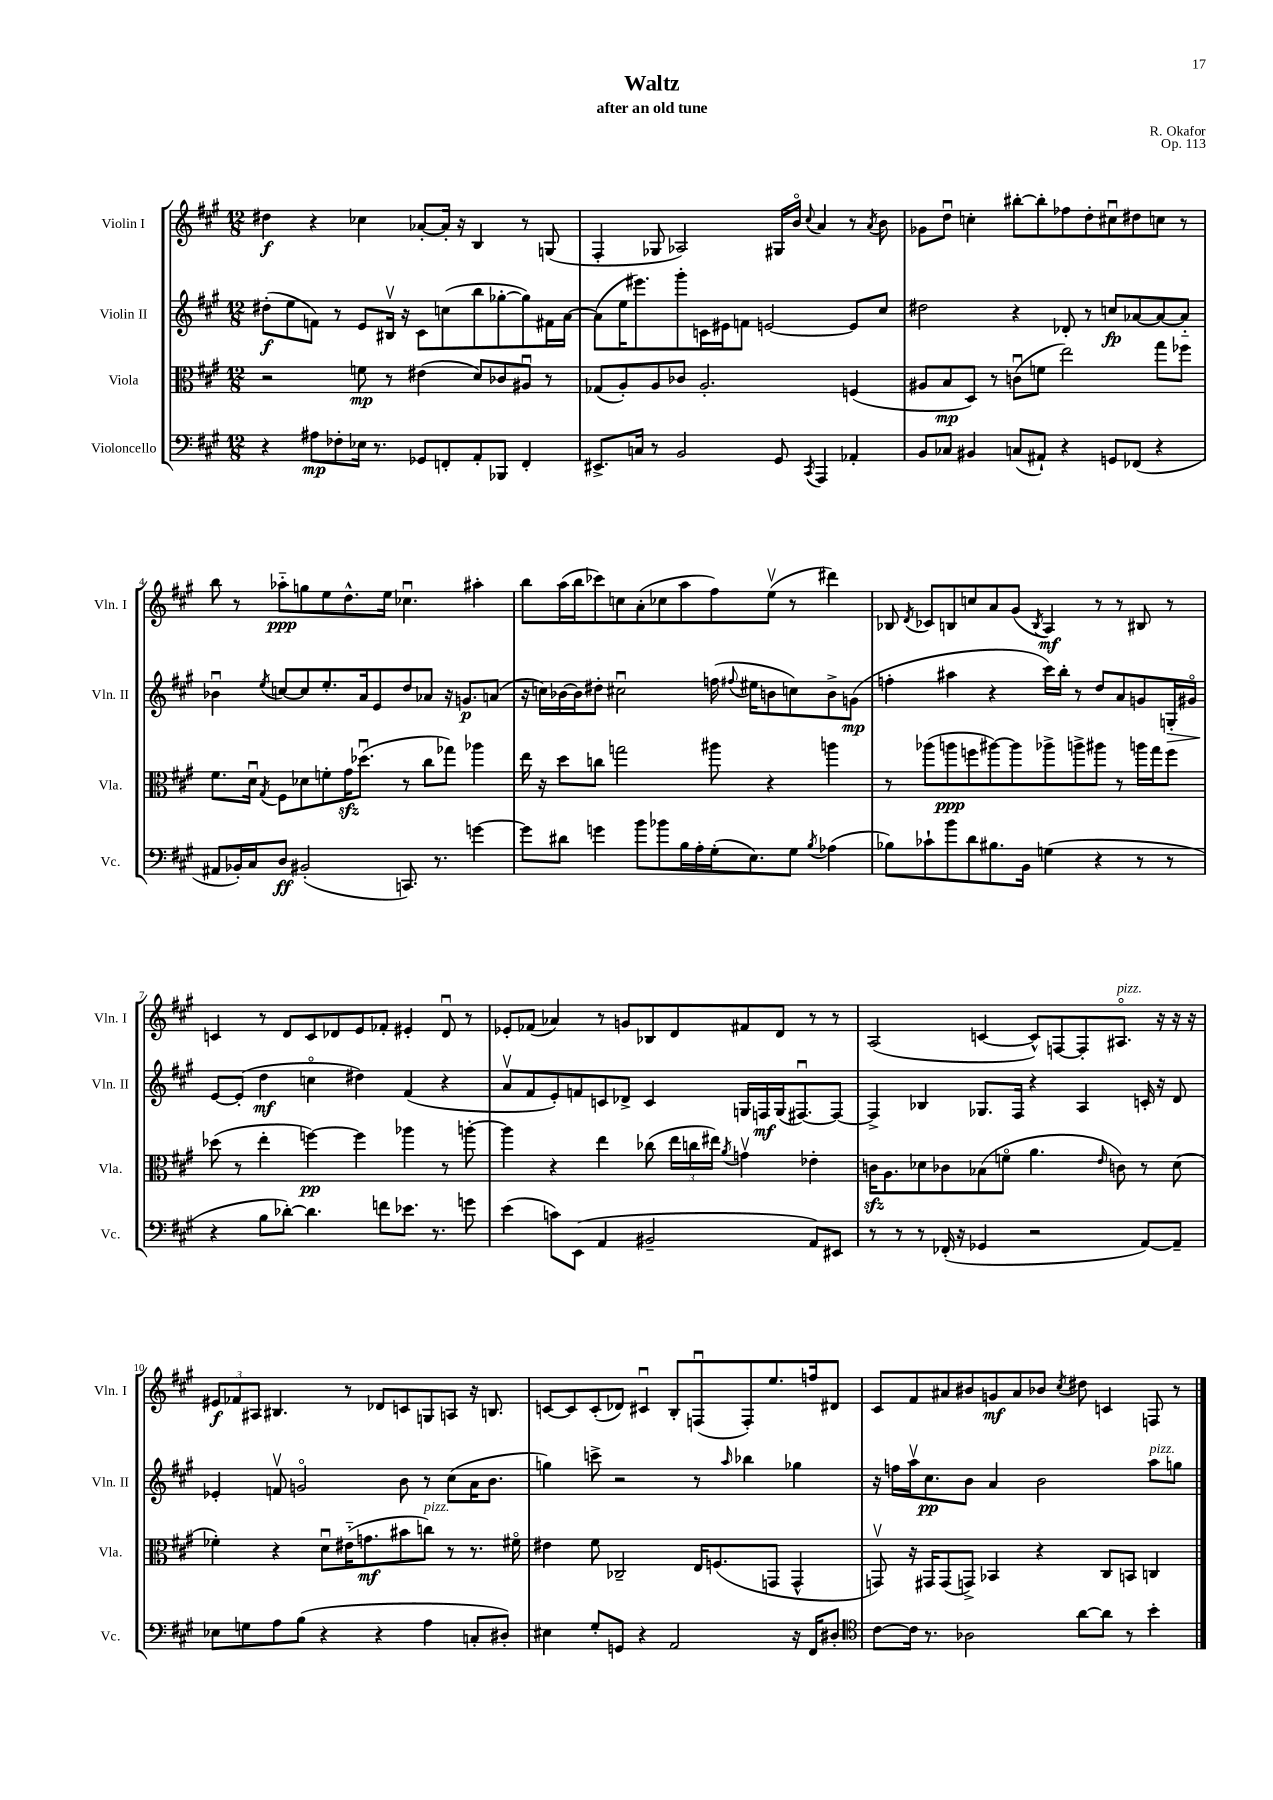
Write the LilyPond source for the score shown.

\header { title = "Waltz" composer = "R. Okafor" subtitle = "after an old tune" opus = "Op. 113" }
<<
\new StaffGroup <<
\new Staff = "s0" \with { instrumentName = "Violin I" shortInstrumentName = "Vln. I" } {
    \clef treble \key a \major \numericTimeSignature \time 12/8
    \autoBeamOff dis''4\f r4 ces''4 aes'8[~-. aes'16]-. r16 b4 r8 g8( |
    fis4-. ges8 aes2) gis16[ b'16]\flageolet \appoggiatura { cis''8 } a'4 r8 \acciaccatura { a'8 } b'8 |
    ges'8[ d''8]\downbow c''4-. bis''8[~-. bis''8-. fes''8 d''8-. cis''8\downbow dis''8 c''8] r8 |
    b''8 r8 aes''8[-_\ppp g''8 e''8 d''8.-^ e''16] ces''4.\downbow ais''4-. |
    b''8[ a''16( b''16 ces'''8) c''8 a'8-.( ces''8 a''8 fis''8) e''8]\upbow( r8 dis'''4) |
    bes8 \acciaccatura { d'8 } ces'8[ b8 c''8 a'8 gis'8]( \acciaccatura { b8 } a4\mf) r8 r8 bis8 r8 |
    c'4 r8 d'8[ c'8 des'8 e'8 fes'8]-. eis'4-. des'8\downbow r8 |
    ees'8[-. fes'8]( aes'4) r8 g'8[ bes8 d'8 fis'8 d'8] r8 r8 |
    a2( c'4~ c'8[-^) f8~ f8-. ais8.]\flageolet^\markup { \italic "pizz." } r16 r16 r16 |
    \tuplet 3/2 { eis'8[\f fes'8 ais8] } bis4. r8 des'8[ c'8 g8 a8] r16 b8. |
    c'8[~ c'8 c'8-.( des'8]) cis'4\downbow b8[-. f8\downbow( f8-.) e''8. f''16 dis'8] |
    cis'8[ fis'8 ais'8 bis'8 g'8\mf ais'8 bes'8] \acciaccatura { cis''8 } dis''8 c'4 f8 r8 \bar "|." |
}
\new Staff = "s1" \with { instrumentName = "Violin II" shortInstrumentName = "Vln. II" } {
    \clef treble \key a \major \numericTimeSignature \time 12/8
    \autoBeamOff dis''8[-.\f( e''8 f'8]) r8 e'8[ bis16]\upbow r16 cis'8[ c''8( b''8 ges''8~-. ges''8) fis'16 a'16]~ |
    a'8[( e''16 eis'''8.) gis'''8-. c'16 eis'16 f'8] e'2~ e'8[ cis''8] |
    dis''2 r4 des'8-. r8 c''8[\fp aes'8~ aes'8~ aes'8]-_ |
    bes'4\downbow \acciaccatura { e''8 } c''8[~ c''8 e''8.-. a'16 e'8 d''8 aes'8] r16 g'8.[\p a'8]( |
    r16 c''16[) bes'16~ bes'16 dis''8]-. cis''2\downbow f''16( \appoggiatura { fis''8 } eis''16[ b'8 c''8) b'8-> g'8]\mp( |
    f''4-. ais''4 r4 cis'''16[) b''16]-. r8 d''8[ a'8 g'8 g16-.\> gis'16]\flageolet |
    e'8[~\! e'8]-.( d''4\mf c''4\flageolet dis''4) fis'4( r4 |
    a'8[\upbow fis'8 e'8-.) f'8 c'8 des'8]-> c'4 g16[ f16\mf g16( fis8.~\downbow) fis8]~ |
    fis4-> bes4 ges8.[ fis16] r4 a4 c'16-. r16 d'8 |
    ees'4-. f'8\upbow g'2\flageolet b'8 r8 cis''8[( a'16 b'8.] |
    g''4) c'''8-> r2 r8 \grace { a''16 } bes''4 ges''4 |
    r16 f''16[ a''16\upbow cis''8.\pp b'8] a'4 b'2 a''8[^\markup { \italic "pizz." } g''8] \bar "|." |
}
\new Staff = "s2" \with { instrumentName = "Viola" shortInstrumentName = "Vla." } {
    \clef alto \key a \major \numericTimeSignature \time 12/8
    \autoBeamOff r2 f'8\mp r8 eis'4( d'8[) ces'8 ais8]\downbow r8 |
    ges8[( a8-.) a8 ces'8] a2.-. f4( |
    ais8[ b8\mp d8]) r8 c'8[\downbow( f'8] e''2) gis''8[ fes''8] |
    fis'8.[ d'16]\downbow \acciaccatura { gis8 } fis8[ des'8 f'8-. gis'16\sfz des''8.]\downbow( r8 cis''8[ ges''8]) aes''4 |
    e''16 r16 d''8[ c''8] g''2 ais''8 r4 a''4 |
    r8 aes''8[( a''8\ppp f''8 ais''8~) ais''8 aes''8-> a''8-> ais''8] r8 a''16[ gis''16 f''8] |
    des''8( r8 e''4-. f''4~\pp) f''4 aes''4 r8 a''8~-. |
    a''4 r4 e''4 ces''8( \tuplet 3/2 { e''16[ c''16 eis''16]) } \acciaccatura { a'8 } g'4\upbow ees'4-. |
    c'16[\sfz a8. des'8 ces'8 bes8( f'8]\flageolet a'4. \grace { e'16 } c'8) r8 des'8( |
    fes'4-.) r4 d'8[\downbow eis'16-_( g'8.\mf bis'8 c''8]^\markup { \italic "pizz." }) r8 r8. fis'16\flageolet |
    eis'4 fis'8 ces2-- e16[ f8.( g,8] g,4-^ |
    g,8\upbow) r16 gis,16[ gis,8( g,8]->) bes,4 r4 cis8[ b,8] c4 \bar "|." |
}
\new Staff = "s3" \with { instrumentName = "Violoncello" shortInstrumentName = "Vc." } {
    \clef bass \key a \major \numericTimeSignature \time 12/8
    \autoBeamOff r4 ais8[\mp fes8-. ees16] r8. ges,8[ f,8-. a,8-. bes,,8] f,4-. |
    eis,8.[-> c16] r8 b,2 gis,8 \acciaccatura { cis,8 } a,,4 aes,4-. |
    b,8[ ces8] bis,4 c8[( ais,8]-!) r4 g,8[ fes,8]( r4 |
    ais,8[ bes,16-.) cis16 d8]\ff bis,2-.( c,8.) r8. g'4~ |
    g'8[ dis'8] g'4 b'8[ bes'8 b16 a16-. gis16-.( e8.) gis8] \acciaccatura { b8 } aes4( |
    bes8[) ces'8-! b'8 d'8 bis8. b,16] g4( r4 r8 r8 |
    r4 b8[ des'8]~-.) des'4. f'8[ ees'8.] r8. g'8 |
    e'4( c'8[) e,8]( a,4 bis,2-- a,8[) eis,8] |
    r8 r8 r8 fes,16-.( r16 ges,4 r2 a,8[~) a,8]-- |
    ees8[ g8 a8 b8]( r4 r4 a4 c8[-. dis8]-.) |
    eis4 gis8[-. g,8] r4 a,2 r16 fis,16[ dis8]-. |
    \clef tenor cis'8[~ cis'16] r8. aes2 a'8[~ a'8] r8 b'4-. \bar "|." |
}
>>
>>
